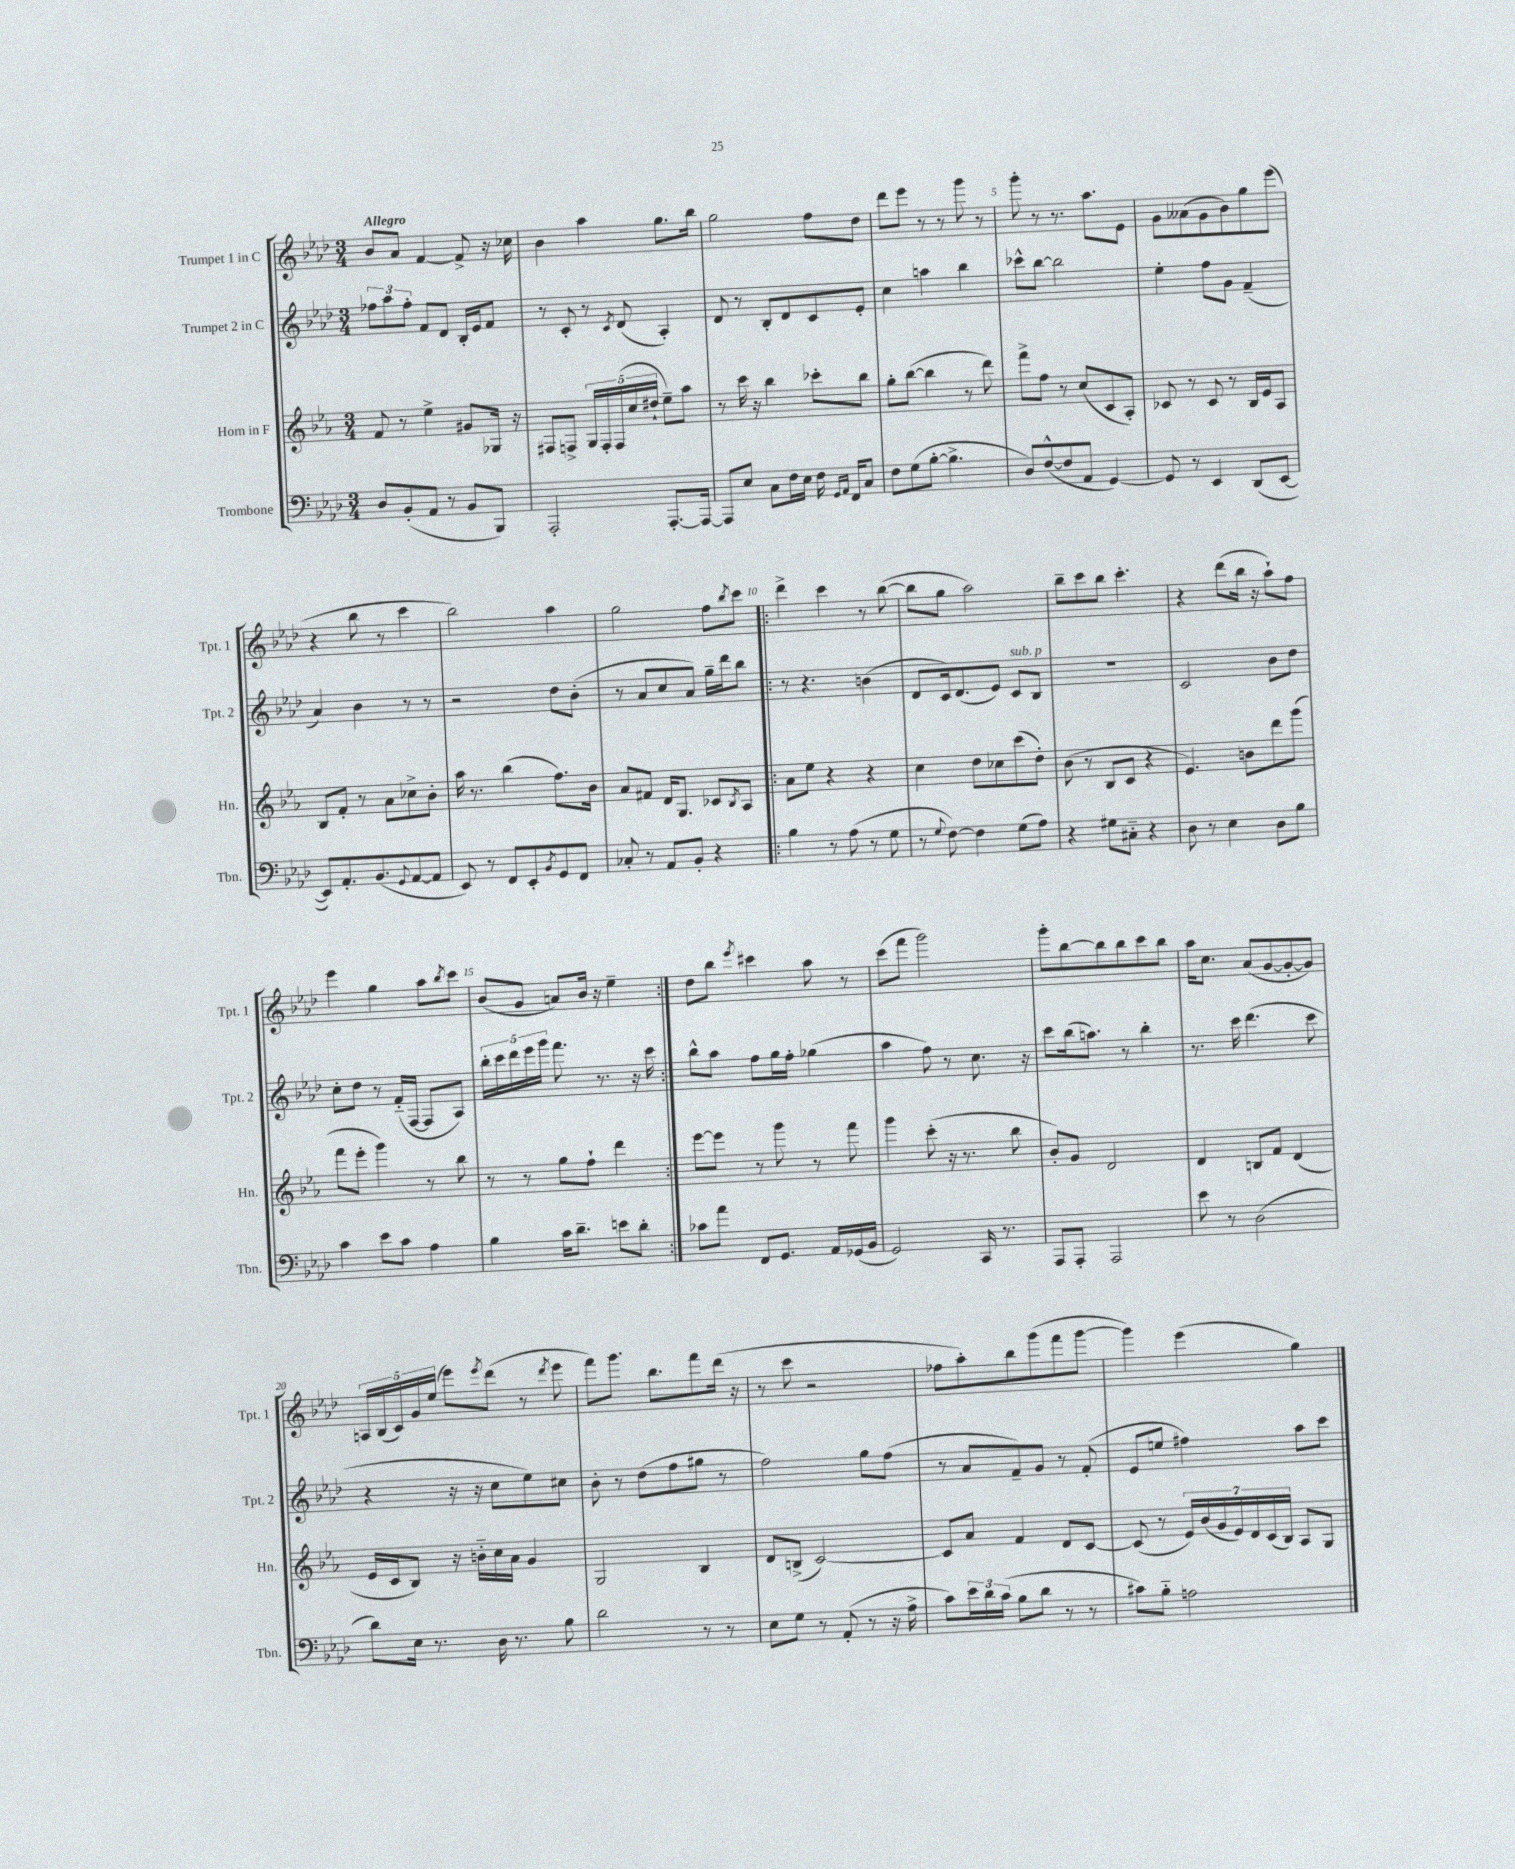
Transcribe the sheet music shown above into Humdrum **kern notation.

**kern	**kern	**kern	**kern
*part4	*part3	*part2	*part1
*staff4	*staff3	*staff2	*staff1
*I"Trombone	*I"Horn in F	*I"Trumpet 2 in C	*I"Trumpet 1 in C
*I'Tbn.	*I'Hn.	*I'Tpt. 2	*I'Tpt. 1
*clefF4	*clefG2	*clefG2	*clefG2
*k[b-e-a-d-]	*k[b-e-a-]	*k[b-e-a-d-]	*k[b-e-a-d-]
*M3/4	*M3/4	*M3/4	*M3/4
=1	=1	=1	=1
!	!	!	!LO:TX:a:B:t=Allegro
8D-/L	8f/	12ff-X\L	8b-/L
.	.	12aa-\	.
(8BB-'/	8r	.	8a-/J
.	.	12ff-'\J	.
8AA-/J	4ee-^\	8f/L	[4f/
8r	.	8d-/J	.
8BB-/L	8g#X/L	16B-'/LL	8f^/]
.	.	16e-/J	.
8BBB-/J)	16G-X/Jk	8f/J	16r
.	16r	.	16cc-X\
=2	=2	=2	=2
2AAA-'/	8F#X/L	8r	4b-\
.	8Fn^/J	8c'/	.
.	20G/LL	8r	4aa-\
.	20F'/	.	.
.	(20F/	.	.
.	.	8qc/	.
.	.	(8d-/	.
.	20cc/	.	.
.	20dd#X`/JJ	.	.
[8.AAA-'/L	8ee-~\L)	4A-'/)	8.gg\L
.	8aa-\J	.	.
16AAA-/Jk_	.	.	16bb-\Jk
=3	=3	=3	=3
8AAA-/L]	8r	8d-/	2gg\
8E-/J	16ccc\	8r	.
.	16r	.	.
8C\L	4bb-\	8B-'/L	.
16F\L	.	8d-/	.
16E-\JJ	.	.	.
16F\	8ccc-X'\L	8c/	8ff\L
16qqGG/LL	.	.	.
16qqAA-/JJ	.	.	.
16FF/KL	.	.	.
8C/J	8bb-\J	8e-'/J	8dd-\J
=4	=4	=4	=4
8F\L	8gg'\L	4cc\	8ddd-\L
(8G\	([8bb-\J	.	8eee-\J
[8B-'\J	4bb-\]	4aan\	8r
4.B-^\]	.	.	8r
.	8r	4bb-\	8ggg\
.	8ddd\)	.	8r
=5	=5	=5	=5
8D-/L)	8fff^\L	8ccc-X^^\L	8ggg'\
([8F^^/	8ff\J	[8bb-\J	8r
8F/]	8r	2bb-\]	8.r
8AA-/J	(8cc/L	.	.
.	.	.	8.aa-\L
[4GG/)	8c/	.	.
.	8A-'/J)	.	8e-\J
=6	=6	=6	=6
8GG/]	8c-X/	4ee-'\	8g\L
8r	8r	.	(8a--X\
4EE-/	8c-/	8ff\L	8g\
.	8r	8g\J	8b-\)
(8DD-/L	16B-/LL	(4f~/	8gg\
.	16e-/J	.	.
[8EE-/J	8A-/J	.	(8eee-\J
!!LO:LB:g=z
=7	=7	=7	=7
8EE-/L])	8B-/L	4a-/)	4r
8.AA-'/	8f'/J	.	.
.	8r	4b-\	8bb-\
(8.BB-/	.	.	.
.	8a-\L	.	8r
8qqGG/	.	.	.
[8AA-/	8cc-X^\	8r	4ccc\
8AA-/J]	8b-'\J	8r	.
=8	=8	=8	=8
8EE-/)	16aa-\	2r	2bb-\)
.	8.r	.	.
8r	.	.	.
8FF/L	(4bb-\	.	.
8EE-'/	.	.	.
8qBB-/	.	.	.
8GG/	8.ff\L)	8dd-\L	4aa-\
8FF/J	.	(8b-'\J	.
.	16b-\Jk	.	.
=9	=9	=9	=9
8C-X'/	8a-/L	8r	2gg\
8r	8f#X/J	8a-/L	.
8AA-/L	16d/KL	8cc/	.
.	8.G/J	.	.
8BB-'/J	.	8a-/J)	.
4r	8c-X/L	16gg~\LL	8ff\L
.	.	16ddd-\J	.
.	8qB-/	.	8qbb-/
.	8A-/J	8bb-\J	8ccc\J
=10!|:	=10!|:	=10!|:	=10!|:
4B-\	8a-\L	8r	4ddd-^\
.	8ee-\J	4.r	.
8r	4r	.	4ccc\
(8A-\	.	.	.
8r	4r	(4bn\	8r
8G\	.	.	([8bb-\
=11	=11	=11	=11
8r	4cc\	8d-/L	8bb-\L]
8qqG/	.	.	.
[8F\)	.	16c/k)	8gg\J
.	.	(8.d-/	.
4F\]	8dd\L	.	2aa-\)
.	8cc-X\	8e-/J)	.
!	!	!LO:TX:a:i:t=sub. p	!
(8G\L	(8ccc\	8c/L	.
8A-\J)	8dd'\J)	8B-/J	.
=12	=12	=12	=12
4r	(8b-\	2.r	8bb-~\L
.	8r	.	8ccc\
8G#X\L	8B-/L	.	8bb-\J
8C#X\J	8c/J	.	4.ccc'\
4r	4r	.	.
=13	=13	=13	=13
8D-\	4.e-/)	2c/	4r
8r	.	.	.
4E-\	.	.	(8ddd-\L
.	8bn\L	.	16bb-\Jk
.	.	.	16r
8D-\L	8ddd\	8b-\L	8aa-`\L)
8B-\J	(8ggg\J	8dd-\J	8ff\J
!!LO:LB:g=z
=14	=14	=14	=14
4c\	8fff\L	8cc'\L	4eee-\
.	8eee-'\J	8dd-\J	.
8e-\L	4ggg\)	8r	4gg\
8c\J	.	(16f/LL	.
.	.	[16F/JJ	.
4A-\	8r	8F/L]	8aa-\L
.	.	.	8qbb-/
.	8bb-\	8A-/J)	8ccc\J
=15	=15	=15	=15
4B-\	8r	20bb-'\LL	(8b-/L
.	.	20ccc\	.
.	.	20ddd-\	.
.	8r	.	8g/J
.	.	20eee-\	.
.	.	20ggg\JJ	.
16c\KL	8gg\L	8.fff\	8an/L)
8.d-~\J	.	.	.
.	8ff`\J	.	16b-/Jk
.	.	8.r	16r
8en\L	4ddd\	.	4ee-~\
8d-'\J	.	16r	.
.	.	16ccc\	.
=16:|!	=16:|!	=16:|!	=16:|!
8c-X\L	[8eee-\L	8bb-^^\L	8dd-\L
8a-\J	8eee-\J]	8aa-\J	8bb-\J
.	.	.	8qeee-/
8FF/L	8r	8ff\L	4ccc#X\
8.GG/J	8ggg\	16gg\L	.
.	.	16ff'\JJ	.
.	8r	(4gg-X\	8aa-\
16AA-/LL	.	.	.
(16GG-X/	8fff\	.	8r
16BB-/JJ	.	.	.
=17	=17	=17	=17
2GG/)	4ggg\	4aa-\	(8ccc\L
.	.	.	8fff\J
.	(8ccc'\	8ff\)	2ggg\)
.	16r	8r	.
.	8.r	.	.
16CC/	.	8.cc\	.
8.r	.	.	.
.	8bb-\	.	.
.	.	16r	.
=18	=18	=18	=18
8AAA-/L	8b-'/L)	8ccc\L	8ggg'\L
8AAA-'/J	8g/J	(16bb-\k	[8bb-\
.	.	8.aan\J)	.
2AAA-/	2d/	.	8bb-\]
.	.	8r	8bb-\
.	.	4bb-'\	8ccc\
.	.	.	8bb-\J
=19	=19	=19	=19
8e-\	4d/	8.r	16aa-\KL
.	.	.	8.cc\J
8r	.	.	.
.	.	16ccc\	.
(2D-\	8Bn/L	(4.ddd-\	(8a-/L
.	8f/J	.	[8g/
.	(4d/	.	8g'/_
.	.	8ccc\	8g/J])
!!LO:LB:g=z
=20	=20	=20	=20
8d-\L)	16e-/LL	4r	20An/LL
.	.	.	(20B-/
.	16c/J	.	.
.	.	.	20c/)
16E-\Jk	8B-/J)	.	.
.	.	.	20g/
8.r	.	.	.
.	.	.	(20ee-/JJ
.	16r	16r	8eee-\L)
.	16bn\LL	16r	.
.	.	.	8qeee-/
16D-\	16cc\	8cc\L	(8ddd-\J
8.r	16a-\JJ	.	.
.	4g/	8ee-\)	8r
.	.	.	8qddd-/
8B-\	.	8cc#X\J	8eee-\
=21	=21	=21	=21
2d-\	2G/	8b-'\	8fff\L)
.	.	8r	8.ggg\J
.	.	(8dd-\L	.
.	.	.	8.bb-\L
.	.	8ff\	.
8r	4B-/	8gg#X\J	8fff\
8r	.	8r	(16ddd-\Jk
.	.	.	16r
=22	=22	=22	=22
8E-\L	8d/L	2ff\)	8r
8G\J	(8Bn^/J	.	8ccc\
8r	[2c/)	.	2r
(8AA-'/	.	.	.
8r	.	8gg\L	.
16r	.	(8ff\J	.
16A-^\	.	.	.
=23	=23	=23	=23
8c\L)	8c/L]	8r	8ff-X\L
24e-\L	8a-/J	8a-/L	8aa-'\)
24d-\	.	.	.
(24c\JJ	.	.	.
8B-\L	4f/	8f~/)	8bb-\
8d-\J	.	8g/J	(8ggg\
8r	8d/L	8r	8fff\
8r	[8c/J	(8f'/	[8ggg\J
=24	=24	=24	=24
8c#X\L)	(8c/]	8e-/L	4ggg\])
8B-\J	8r	8een/J	.
2An\	28e-/LL)	4ff#X\)	(4eee-\
.	(28b-/	.	.
.	28g/	.	.
.	28e-/)	.	.
.	28d/	.	.
.	(28c/	.	.
.	28B-/JJ)	.	.
.	8A-/L	8aa-\L	4gg\)
.	8G/J	8ccc\J	.
==	==	==	==
*-	*-	*-	*-
